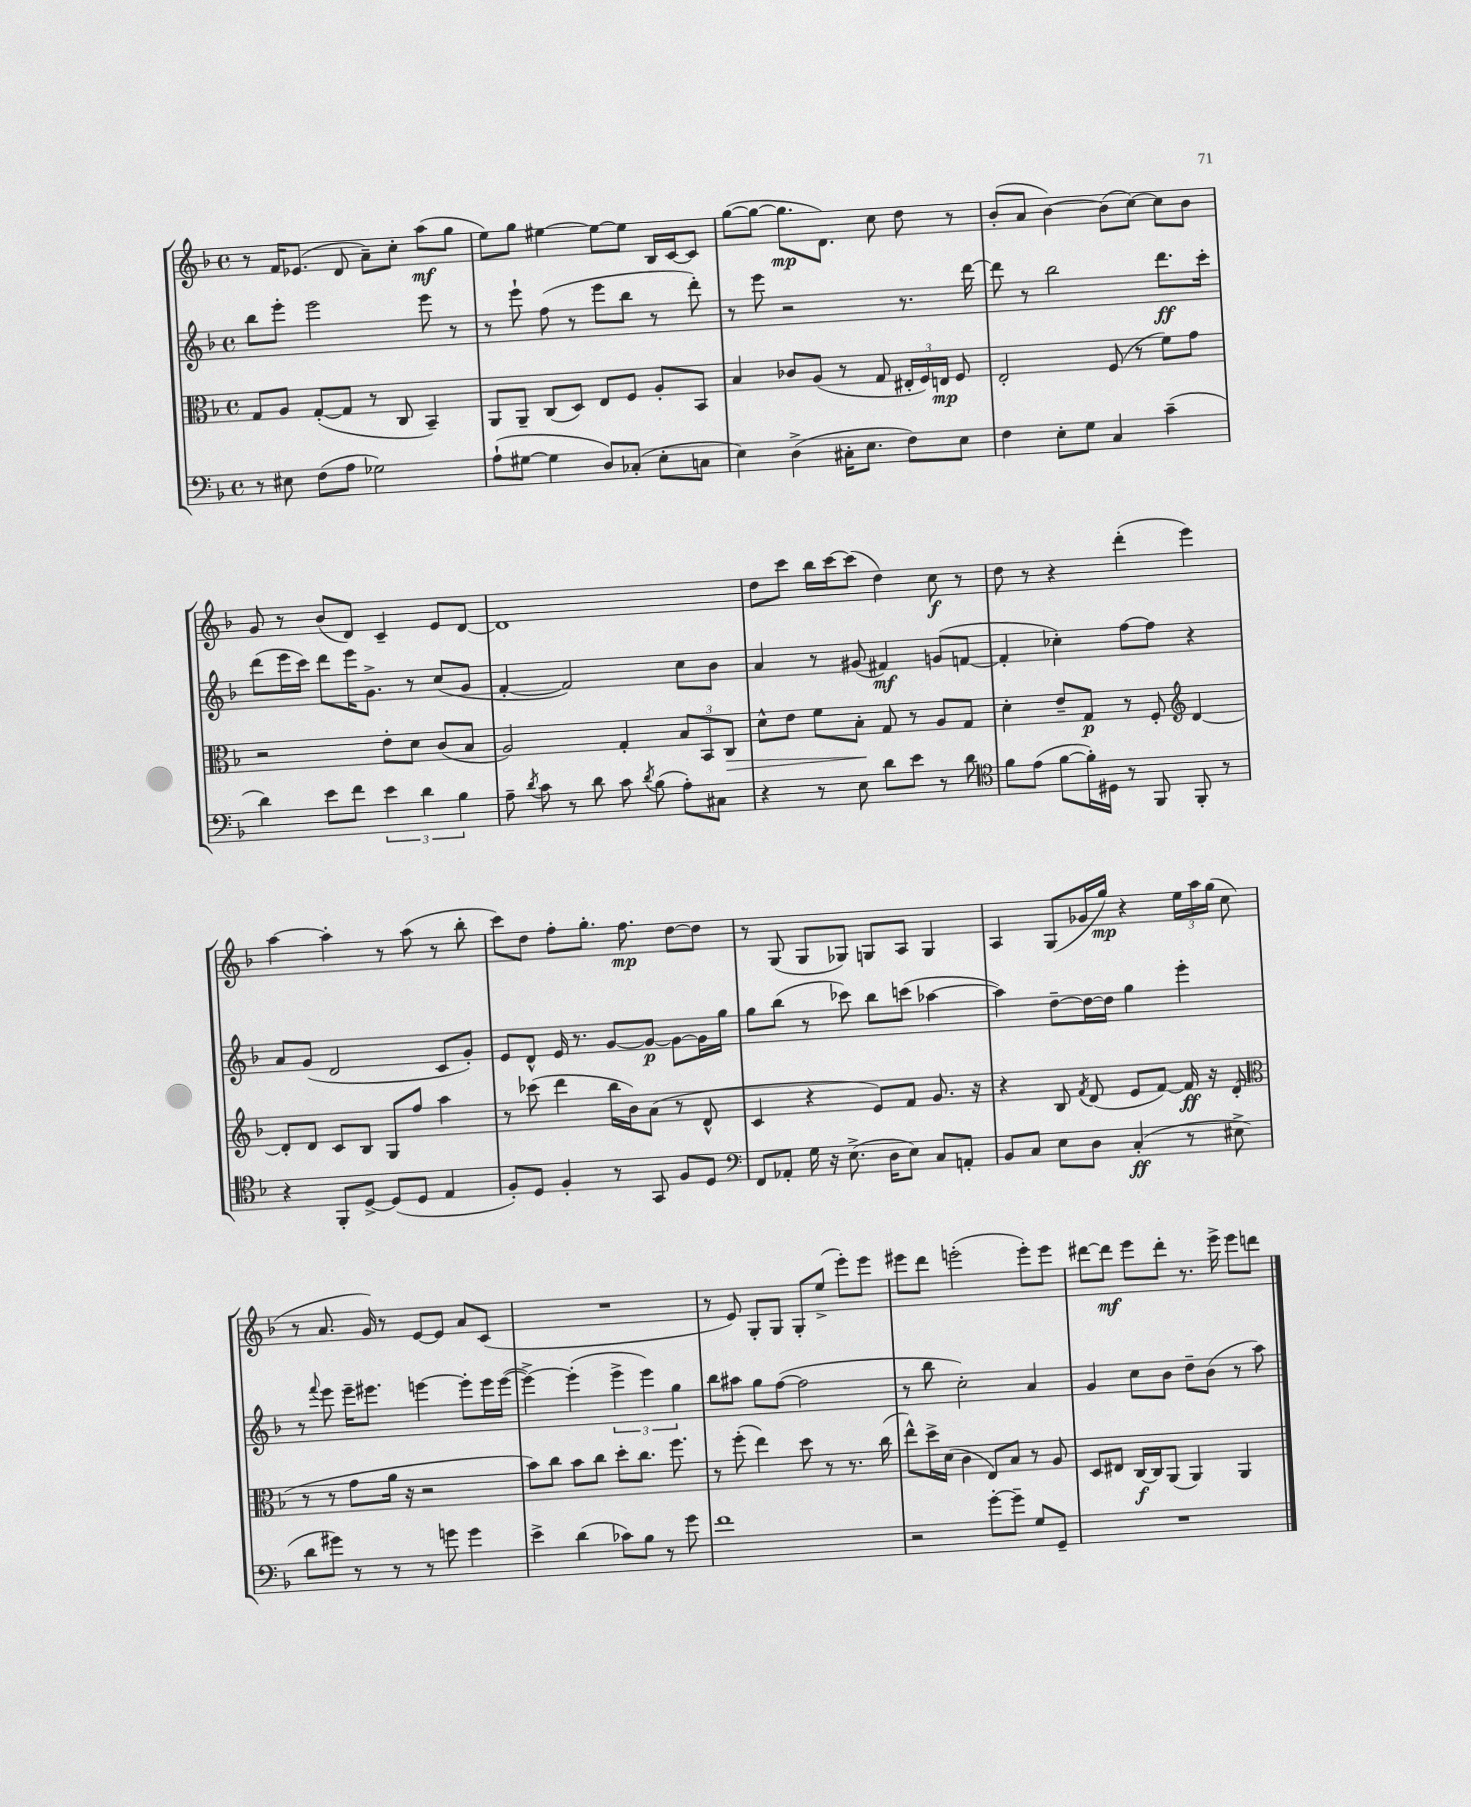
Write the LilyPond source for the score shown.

<<
\new StaffGroup <<
\new Staff = "s0" {
    \clef treble \key f \major \defaultTimeSignature \time 4/4
    \autoBeamOff r8 f'16[ ees'8.]( d'8 a'8[--) c''8]-. a''8[\mf( g''8] |
    e''8[) g''8] eis''4~ eis''8[~ eis''8] bes16[ c'16~ c'8] |
    g''8[~( g''8]~ g''8.[\mp d'8.]) c''8 d''8 r8 |
    bes'8[-.( a'8] bes'4~) bes'8[( c''8]~) c''8[ bes'8] |
    g'8 r8 bes'8[( d'8]) c'4-- e'8[ d'8]~ |
    d'1 |
    d''8[ c'''8] bes''16[ c'''16~ c'''8]( d''4) c''8\f r8 |
    d''8 r8 r4 d'''4-.( e'''4) |
    a''4~ a''4-. r8 a''8( r8 bes''8-. |
    c'''8[) d''8] f''8[-. g''8.]-. f''8.\mp d''8[~ d''8] |
    r8 g8( g8[ ges8]) g8[ a8] g4 |
    a4 g8[( ges'16 g''16]\mp) r4 \tuplet 3/2 { e''16[ a''16 g''16]( } c''8 |
    r8 a'8. g'16) r8 e'8[~ e'8] a'8[ c'8]( |
    R1 |
    r8 e'8) g8[-. g8] g8[-. e''8]->( e'''8[-.) e'''8] |
    eis'''8[ d'''8] e'''2-.( e'''8[-.) e'''8] |
    dis'''8[~ dis'''8]\mf e'''8[ dis'''8]-. r8. e'''16-> e'''8[ d'''8] \bar "|." |
}
\new Staff = "s1" {
    \clef treble \key f \major \defaultTimeSignature \time 4/4
    \autoBeamOff bes''8[ e'''8]-. e'''2 e'''8 r8 |
    r8 e'''8-! f''8( r8 e'''8[ bes''8] r8 d'''8-.) |
    r8 e'''8 r2 r8. d'''16~ |
    d'''8 r8 bes''2 d'''8.[\ff c'''16]-. |
    d'''8[( e'''16 c'''16]) d'''8[ e'''16 g'8.]-> r8 c''8[( g'8] |
    f'4~-. f'2) c''8[ bes'8] |
    a'4 r8 gis'8( fis'4\mf) g'8[( f'8]~ |
    f'4-. ces''4-.) f''8[~ f''8] r4 |
    a'8[ g'8]( d'2 c'8[ g'8]-.) |
    e'8[ d'8]-^ e'16 r8. g'8[~ g'8]~\p g'8[~ g'16 g''16] |
    g''8[ bes''8]( r8 ces'''8) bes''8[ c'''8]( aes''4~ |
    aes''4) d''8[~-- d''16~ d''16] g''4 e'''4-. |
    r8 \appoggiatura { f'''8 } e'''8 e'''16[-- eis'''8.] e'''4~ e'''8[-. e'''16 e'''16]~( |
    e'''4~->) e'''4-.( \tuplet 3/2 { e'''4-> e'''4) g''4 } |
    bes''8[ ais''8] g''8[ f''8]~( f''2 |
    r8 bes''8 c''2-.) a'4 |
    g'4 c''8[ bes'8] d''8[-- bes'8]( r8 a''8) \bar "|." |
}
\new Staff = "s2" {
    \clef alto \key f \major \defaultTimeSignature \time 4/4
    \autoBeamOff g8[ a8] g8[~-.( g8] r8 c8 bes,4--) |
    a,8[ a,8]-- c8[( d8]) e8[ f8] a8[-. bes,8] |
    bes4 ces'8[ a8]( r8 g8 \tuplet 3/2 { eis16[-. f16) e16]\mp } f8 |
    e2-. f8( r8 f'8[) g'8] |
    r2 e'8[-. d'8] c'8[( bes8] |
    a2) g4-. \tuplet 3/2 { bes8[ bes,8 c8]\> } |
    d'8[-^ e'8] f'8[ bes8]-.\! g8 r8 a8[ g8] |
    d'4-. e'8[-- g8]\p r8 f8-. \clef treble d'4~ |
    d'8[-. d'8] c'8[ bes8] g8[ f''8] a''4 |
    r8 ces'''8( d'''4 bes''16[ bes'16) a'8]( r8 d'8-^ |
    c'4 r4 e'8[) f'8] g'8. r16 |
    r4 bes8 \acciaccatura { f'8 } d'8( e'8[ f'8]~) f'16\ff r16 d'8-.( |
    \clef alto r8 r8 g'8[ a'16] r16 r2 |
    bes'8[) c''8] bes'8[ c''8] d''8[-. c''8.] f''8. |
    r8 f''8-.( e''4) d''8 r8 r8. c''16( |
    e''8[-^) d''16-> d'16]( c'4 e8[) bes8] r8 a8 |
    d8[ eis8] c16[~\f c16 a,8]( a,4) a,4 \bar "|." |
}
\new Staff = "s3" {
    \clef bass \key f \major \defaultTimeSignature \time 4/4
    \autoBeamOff r8 eis8 f8[( a8] ges2) |
    a8[-!( gis8]~ gis4 d8[) ces8]-.( e8[-. c8] |
    e4) d4->( cis16[-. e8.] f8[) e8] |
    f4 e8[-. g8] c4 c'4--( |
    d'4) e'8[ f'8] \tuplet 3/2 { e'4 d'4 bes4 } |
    a8-- \acciaccatura { d'8 } c'8 r8 d'8 c'8 \acciaccatura { d'8 } bes8( a8[-.) cis8] |
    r4 r8 e8 d'8[ e'8] r8 d'8 |
    \clef tenor f'8[ e'8]( f'8[~ f'16-.) dis16] r8 f,8 f,8-. r8 |
    r4 f,8[-. d8]~-> d8[( d8] e4 |
    f8[-.) d8] f4-. r8 g,8 f8[ d8] |
    \clef bass f,8[ aes,8]-. g16 r16 e8.->( d16[ e8]) c8[ a,8]-. |
    bes,8[ c8] e8[ d8] c4-.\ff( r8 eis8-> |
    d'8[ gis'8]) r8 r8 r8 g'8 g'4 |
    e'4-> d'4( ces'8[) bes8] r8 g'8 |
    f'1 |
    r2 g'8[~-. g'8]-- g8[ g,8]-- |
    R1 \bar "|." |
}
>>
>>
\layout { \context { \Score \remove "Bar_number_engraver" } }
